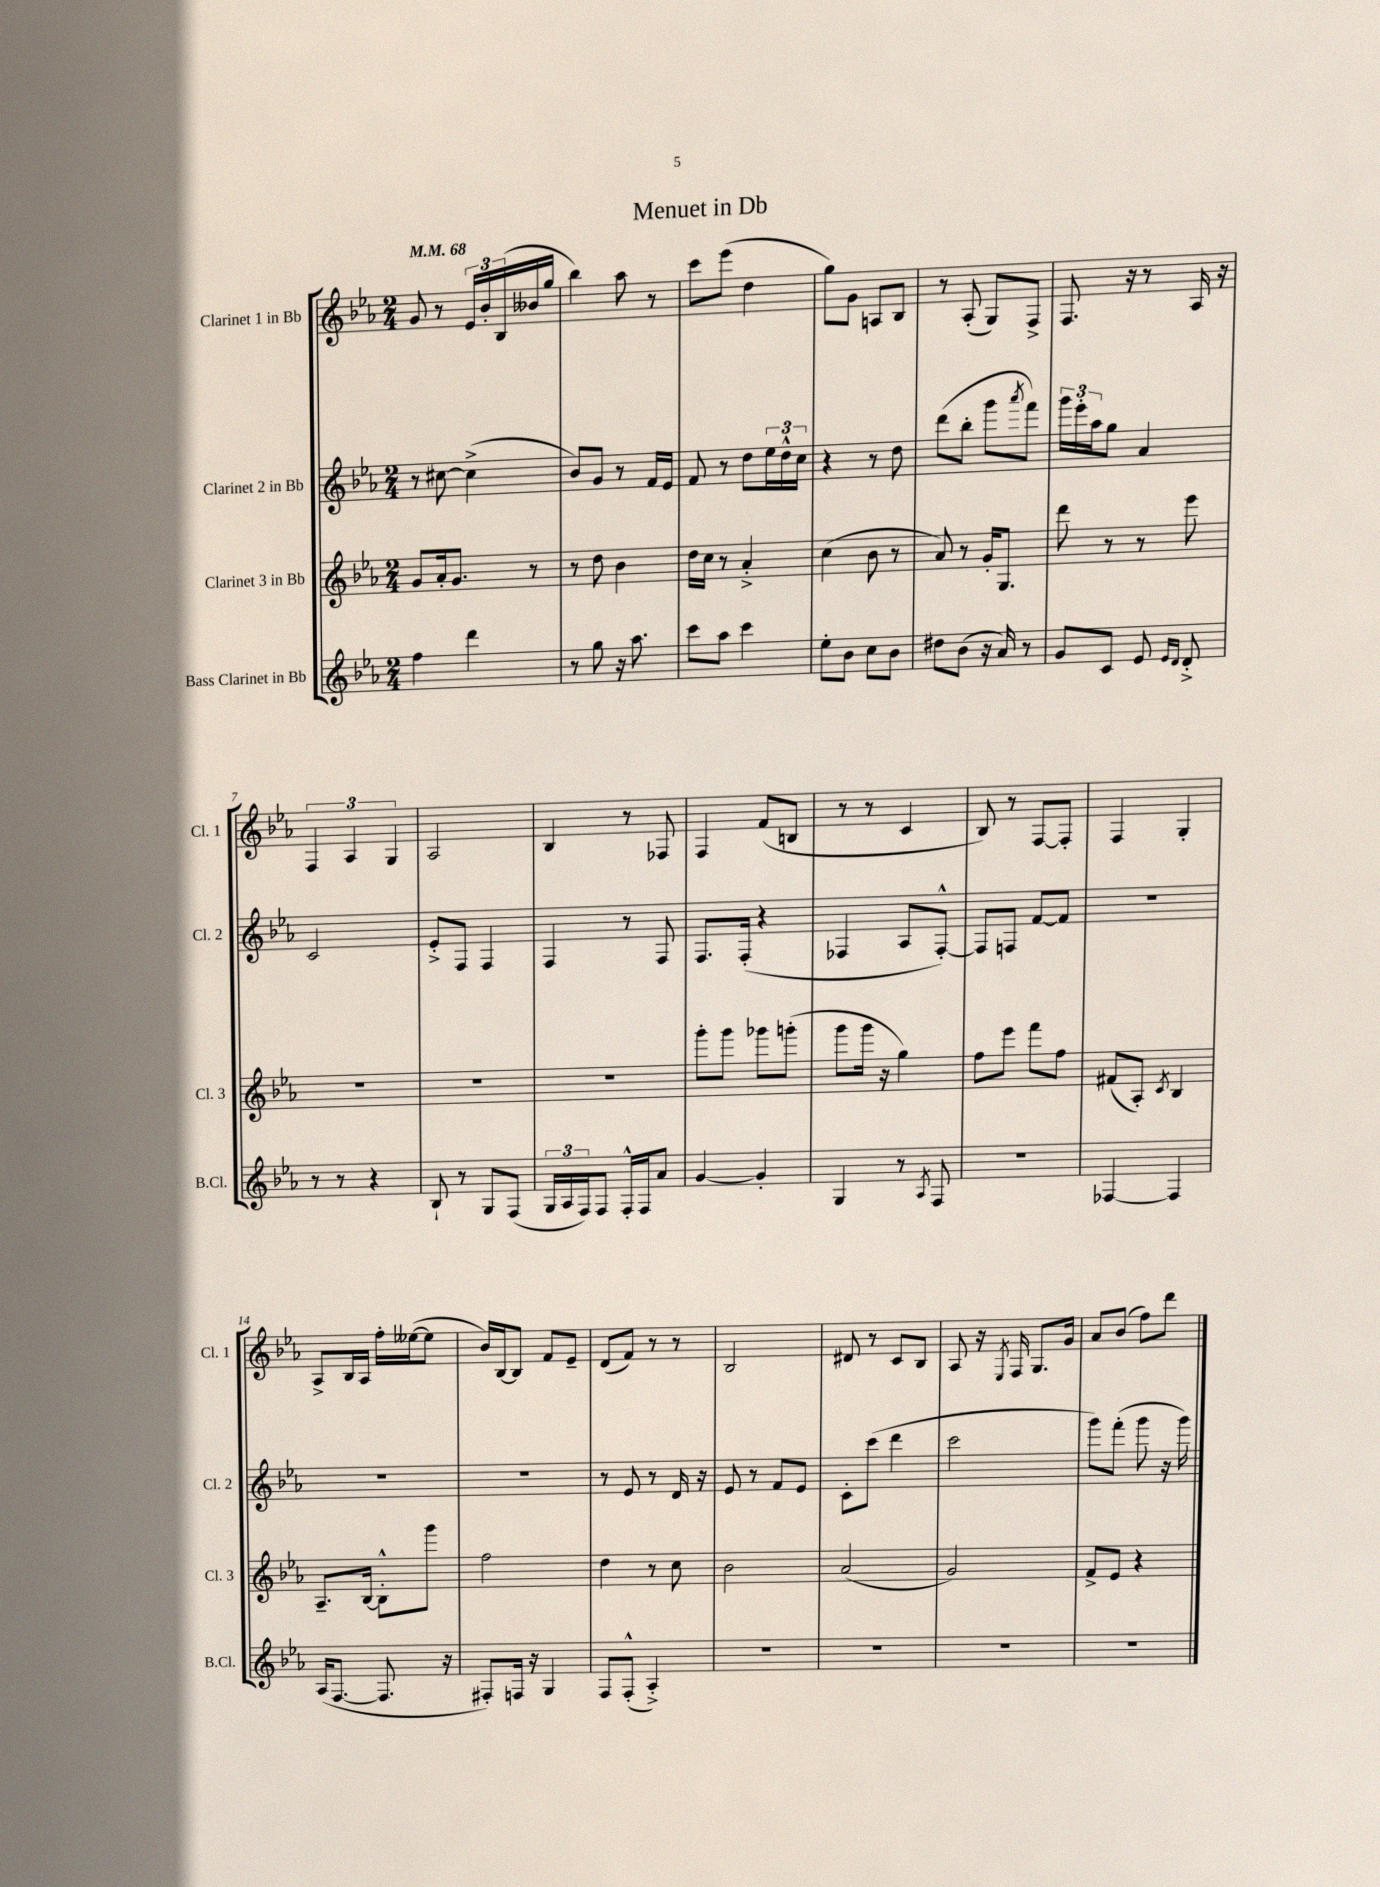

**kern	**kern	**kern	**kern
*staff4	*staff3	*staff2	*staff1
*clefG2	*clefG2	*clefG2	*clefG2
*k[b-e-a-]	*k[b-e-a-]	*k[b-e-a-]	*k[b-e-a-]
*M2/4	*M2/4	*M2/4	*M2/4
*MM68	*MM68	*MM68	*MM68
4ff	8g	8r	8g
.	16a-'	[8cc#	8r
.	8.g	.	.
4ddd	.	(4cc#^]	24e-
.	.	.	24b-'
.	.	.	(24B-
.	8r	.	16b--
.	.	.	16gg
=	=	=	=
8r	8r	8b-)	4bb-)
8gg	8dd	8g	.
16r	4b-	8r	8aa-
8.aa-	.	.	.
.	.	16f	8r
.	.	16e-	.
=	=	=	=
8ccc	16dd	8f	8ccc
.	16cc	.	.
8aa-	8r	8r	(8eee-
4ccc	4a-'^	8dd	4dd
.	.	24ee-	.
.	.	24dd^^	.
.	.	24cc	.
=	=	=	=
8ee-'	(4cc	4r	8gg)
8b-	.	.	8g
8cc	8b-	8r	8A
8b-	8r	8dd	8B-
=	=	=	=
8dd#	8a-)	(8ddd	8r
(8b-	8r	8bb-'	(8A-'
16r	16g'	8ggg	8G)
16a-)	8.G	.	.
.	.	8qaaa-	.
8r	.	8fff)	8F^
=	=	=	=
8g	8ddd	24ggg	8.F
.	.	24eee-'	.
.	.	24aa-	.
8c	8r	8gg	.
.	.	.	16r
8e-	8r	4a-	8r
16qqe-	.	.	.
16qqd	.	.	.
8d'^	8eee-	.	16A-
.	.	.	16r
=	=	=	=
8r	2r	2c	6F
8r	.	.	.
.	.	.	6A-
4r	.	.	.
.	.	.	6G
=	=	=	=
8B-`	2r	8e-'^	2A-
8r	.	8F	.
8G	.	4F	.
(8F	.	.	.
=	=	=	=
24G	2r	4F	4B-
24A-	.	.	.
24F)	.	.	.
8F	.	.	.
16F'^^	.	8r	8r
16F	.	.	.
8a-	.	8F	8F-
=	=	=	=
[4g	8ggg'	8.F	4F
.	8ggg	.	.
.	.	(16F'	.
4g']	8ggg-	4r	(8f
.	(8ggg'	.	8B
=	=	=	=
4G	8ggg	4F-	8r
.	16ggg	.	8r
.	16r	.	.
8r	4gg)	8A-	4c
8qA-	.	.	.
8F	.	[8F-'^^)	.
=	=	=	=
2r	8ff	8F-]	8B-)
.	8eee-	8F	8r
.	8fff	[8f	[8F
.	8ff	8f]	8F']
=	=	=	=
[4F-	(8f#	2r	4F
.	8A-')	.	.
.	8qc	.	.
4F-]	4B-	.	4G'
=	=	=	=
(16A-	8.A-~	2r	8A-^
[8.F	.	.	.
.	.	.	16B-
.	[16B-	.	16A-
8.F]	8B-'^^]	.	16ff'
.	.	.	([16ee--
.	8ggg	.	8ee--]
16r	.	.	.
=	=	=	=
8F#')	2ff	2r	16b-)
.	.	.	[16B-
16F	.	.	8B-]
16r	.	.	.
4G	.	.	8f
.	.	.	8e-~
=	=	=	=
8F	4dd	8r	(8d
(8F'^^	.	8e-	8f)
4A-'^)	8r	8r	8r
.	8cc	16d	8r
.	.	16r	.
=	=	=	=
2r	2b-	8e-	2B-
.	.	8r	.
.	.	8f	.
.	.	8e-	.
=	=	=	=
2r	(2a-	8c'	8d#
.	.	(8ccc	8r
.	.	4ddd	8c
.	.	.	8B-
=	=	=	=
2r	2g)	2ccc	8A-
.	.	.	16r
.	.	.	8qE-
.	.	.	16F
.	.	.	8.G
.	.	.	16g
=	=	=	=
2r	8f^	8ggg)	8a-
.	8e-	(8fff'	(8b-
.	4r	8ggg	8ff)
.	.	16r	8ddd
.	.	16ggg)	.
==	==	==	==
*-	*-	*-	*-
